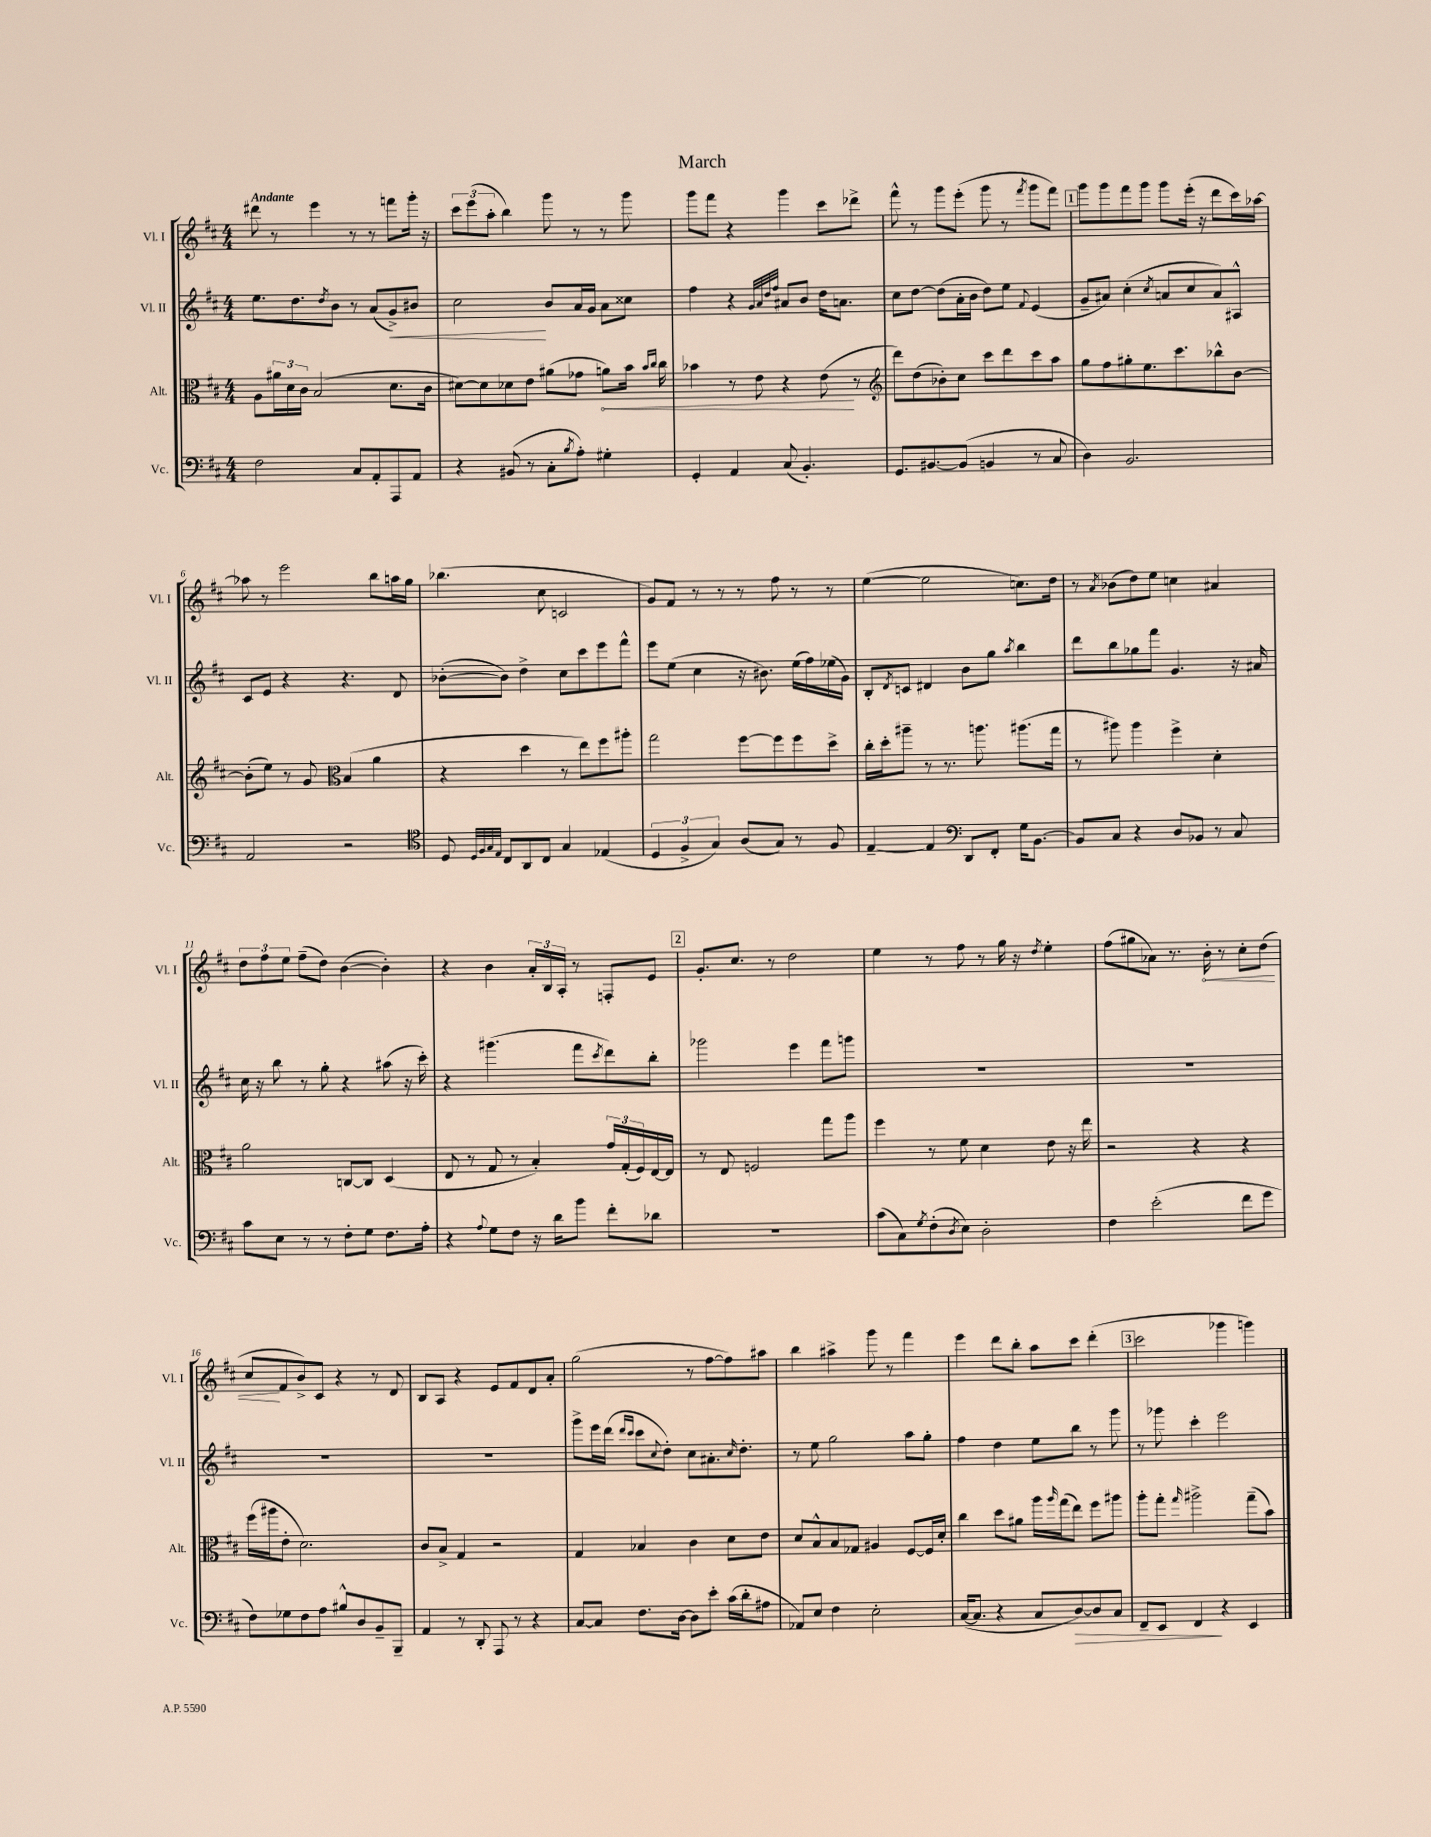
\header { title = "March" }
<<
\new StaffGroup <<
\new Staff = "s0" \with { instrumentName = "Vl. I" shortInstrumentName = "Vl. I" } {
    \clef treble \key d \major \numericTimeSignature \time 4/4 \tempo "Andante"
    dis'''8 r8 e'''4 r8 r8 f'''8 g'''16-. r16 |
    \tuplet 3/2 { cis'''8 e'''8( a''8-. } b''4) g'''8 r8 r8 g'''8 |
    g'''8 fis'''8 r4 g'''4 cis'''8 des'''8-> |
    fis'''8-^ r8 g'''8 e'''8-.( g'''8 r8 \acciaccatura { fis'''8 } g'''8 fis'''8) |
    \mark \markup { \box "1" } g'''8 g'''8 fis'''8 g'''8 g'''8 e'''16-.( r16 d'''8 cis'''16) aes''16~ |
    aes''8 r8 e'''2 b''8 a''16 g''16 |
    bes''4.( cis''8 c'2 |
    g'8) fis'8 r8 r8 r8 fis''8 r8 r8 |
    e''4~( e''2 c''8.) d''16 |
    r8 \acciaccatura { a'8 } bes'8( d''8) e''8 c''4 ais'4 |
    \tuplet 3/2 { d''8 fis''8 e''8 } fis''8--( d''8) b'4~( b'4-.) |
    r4 b'4 \tuplet 3/2 { a'16-. b16 a16-. } r8 f8-. e'8 |
    \mark \markup { \box "2" } g'8.-. cis''8. r8 d''2 |
    e''4 r8 fis''8 r8 g''16 r16 \acciaccatura { d''8 } e''4-. |
    fis''8( gis''8 aes'8) r8. \once \override Hairpin.circled-tip = ##t b'16-.\< r8 cis''8-. d''8( |
    cis''8\! fis'8 b'8->) cis'8 r4 r8 d'8 |
    b8 a8 r4 e'8 fis'8 d'8 a'8-. |
    g''2( r8 fis''8~ fis''8) ais''8 |
    b''4 ais''4-> g'''8 r8 fis'''4 |
    e'''4 d'''8 b''8-. a''8 cis'''8 d'''4-.( |
    \mark \markup { \box "3" } cis'''2 ges'''4 g'''4) \bar "|." |
}
\new Staff = "s1" \with { instrumentName = "Vl. II" shortInstrumentName = "Vl. II" } {
    \clef treble \key d \major \numericTimeSignature \time 4/4
    e''8. d''8. \acciaccatura { d''8 } b'8 r8 a'8( g'8->\<) bis'8 |
    cis''2\! b'8 a'16 g'16 a'8 cisis''8 |
    fis''4 r4 \grace { g'32 a'32 d''32 fis''32 } ais'8 b'8 d''16 a'8. |
    cis''8 d''8~ d''8( a'16-. b'16 d''8) e''8 \appoggiatura { fis'8 } e'4( |
    \mark \markup { \box "1" } g'8-- ais'8) cis''4-.( \acciaccatura { cis''8 } a'8 cis''8 a'8) ais8-^ |
    cis'8 e'8 r4 r4. d'8 |
    bes'8~-.( bes'8) d''4-> cis''8 cis'''8 e'''8 fis'''8-^ |
    e'''8 e''8( cis''4 r16 bis'8.) e''16( fis''16) ees''16( g'16) |
    b8-. \acciaccatura { d'8 } c'8 dis'4 b'8 g''8 \acciaccatura { a''8 } b''4 |
    d'''8 b''8 ges''8 fis'''8 g'4. r16 ais'16 |
    cis''16 r16 b''8 r8 g''8-. r4 ais''8( r16 cis'''16-.) |
    r4 gis'''4.( fis'''8 \acciaccatura { cis'''8 } d'''8) b''8-. |
    \mark \markup { \box "2" } ges'''2 e'''4 fis'''8 g'''8 |
    R1 |
    R1 |
    R1 |
    R1 |
    g'''8-> e'''16 d'''16( \grace { d'''16 cis'''16 } cis'''8 \appoggiatura { cis''8 } d''8-.) cis''8 ais'8.-. \grace { cis''16 } d''8.-. |
    r8 e''8 g''2 a''8 g''8-. |
    fis''4 d''4 e''8 b''8 r8 g'''8 |
    \mark \markup { \box "3" } r8 ges'''8 cis'''4-. e'''2 \bar "|." |
}
\new Staff = "s2" \with { instrumentName = "Alt." shortInstrumentName = "Alt." } {
    \clef alto \key d \major \numericTimeSignature \time 4/4
    a8 \tuplet 3/2 { ais'16 d'16 cis'16 } b2( d'8. cis'16 |
    dis'8~) dis'8 des'8 e'8 ais'8( ges'8 \once \override Hairpin.circled-tip = ##t a'8\<) b'16 \grace { b'16 cis''16 } cis''16 |
    bes'4 r8 e'8 r4 e'8\!( r8 |
    \clef treble d'''8) d''8( bes'8-.) cis''8 cis'''8 d'''8 cis'''8 a''8 |
    \mark \markup { \box "1" } g''8 fis''8 gis''8-. e''8. cis'''8. bes''8-^ b'8~ |
    b'8-.( e''8) r8 g'8 \clef alto b4( a'4 |
    r4 d''4 r8 e''8) fis''8 ais''8-. |
    g''2 fis''8~ fis''8 fis''8 d''8-> |
    cis''16-. d''16-. ais''8-- r8 r8. a''8. ais''8.( g''16 |
    r8 ais''8) ais''4 fis''4-> d'4-. |
    a'2 c8~ c8 d4( |
    e8 r8 g8 r8 b4-.) \tuplet 3/2 { g'16 g16-.( fis16) } e16~ e16 |
    \mark \markup { \box "2" } r8 e8 f2 g''8 a''8 |
    fis''4 r8 fis'8 d'4 e'8 r16 e''16 |
    r2 r4 r4 |
    fis''16( ais''16 e'8-. d'2.) |
    cis'8 b8-> g4 r2 |
    g4 bes4 cis'4 d'8 e'8 |
    d'8 b8-^ b8 ges8 ais4 fis8~ fis16 d'16-. |
    cis''4 d''8 ais'8 a''16 \grace { a''16 } g''16( e''8) fis''8 ais''8 |
    \mark \markup { \box "3" } a''8-. g''8-. \grace { g''16 } ais''2-> g''8--( b'8) \bar "|." |
}
\new Staff = "s3" \with { instrumentName = "Vc." shortInstrumentName = "Vc." } {
    \clef bass \key d \major \numericTimeSignature \time 4/4
    fis2 cis8 a,8-. a,,8 a,8 |
    r4 bis,8( r8 cis8-. \acciaccatura { b8 } a8-.) gis4-. |
    g,4-. a,4 cis8( b,4.-.) |
    g,8. bis,8.~ bis,8( b,4 r8 cis8 |
    \mark \markup { \box "1" } d4) b,2. |
    a,2 r2 |
    \clef tenor d8 \grace { d32 fis32 g32 e32 } cis8 a,8 cis8 g4 ees4( |
    \tuplet 3/2 { d4 fis4-> g4) } a8( g8) r8 fis8 |
    e4~-- e4 \clef bass d,8 fis,8-. g16 b,8.~ |
    b,8 cis8 r4 d8 bes,8 r8 cis8 |
    cis'8 e8 r8 r8 fis8-. g8 fis8. a16-. |
    r4 \appoggiatura { a8 } g8 fis8 r16 d'16 b'8 fis'8-. des'8 |
    \mark \markup { \box "2" } R1 |
    cis'8( cis8) \acciaccatura { g8 } fis8-.( \acciaccatura { d8 } e8) d2-. |
    fis4 e'2-.( fis'8 g'8 |
    fis8) ges8 fis8 a8 bis8-^ d8 b,8-- b,,8-- |
    a,4 r8 d,8-. a,,8 r8 r4 |
    cis8~ cis8 fis8. d16~ d8 e'8-. cis'16( d'16-. ais8 |
    aes,8) e8 fis4 e2-. |
    cis16~( cis8. r4 cis8 d8~\>) d8 cis8 |
    \mark \markup { \box "3" } fis,8-- e,8 fis,4\! r4 e,4 \bar "|." |
}
>>
>>
